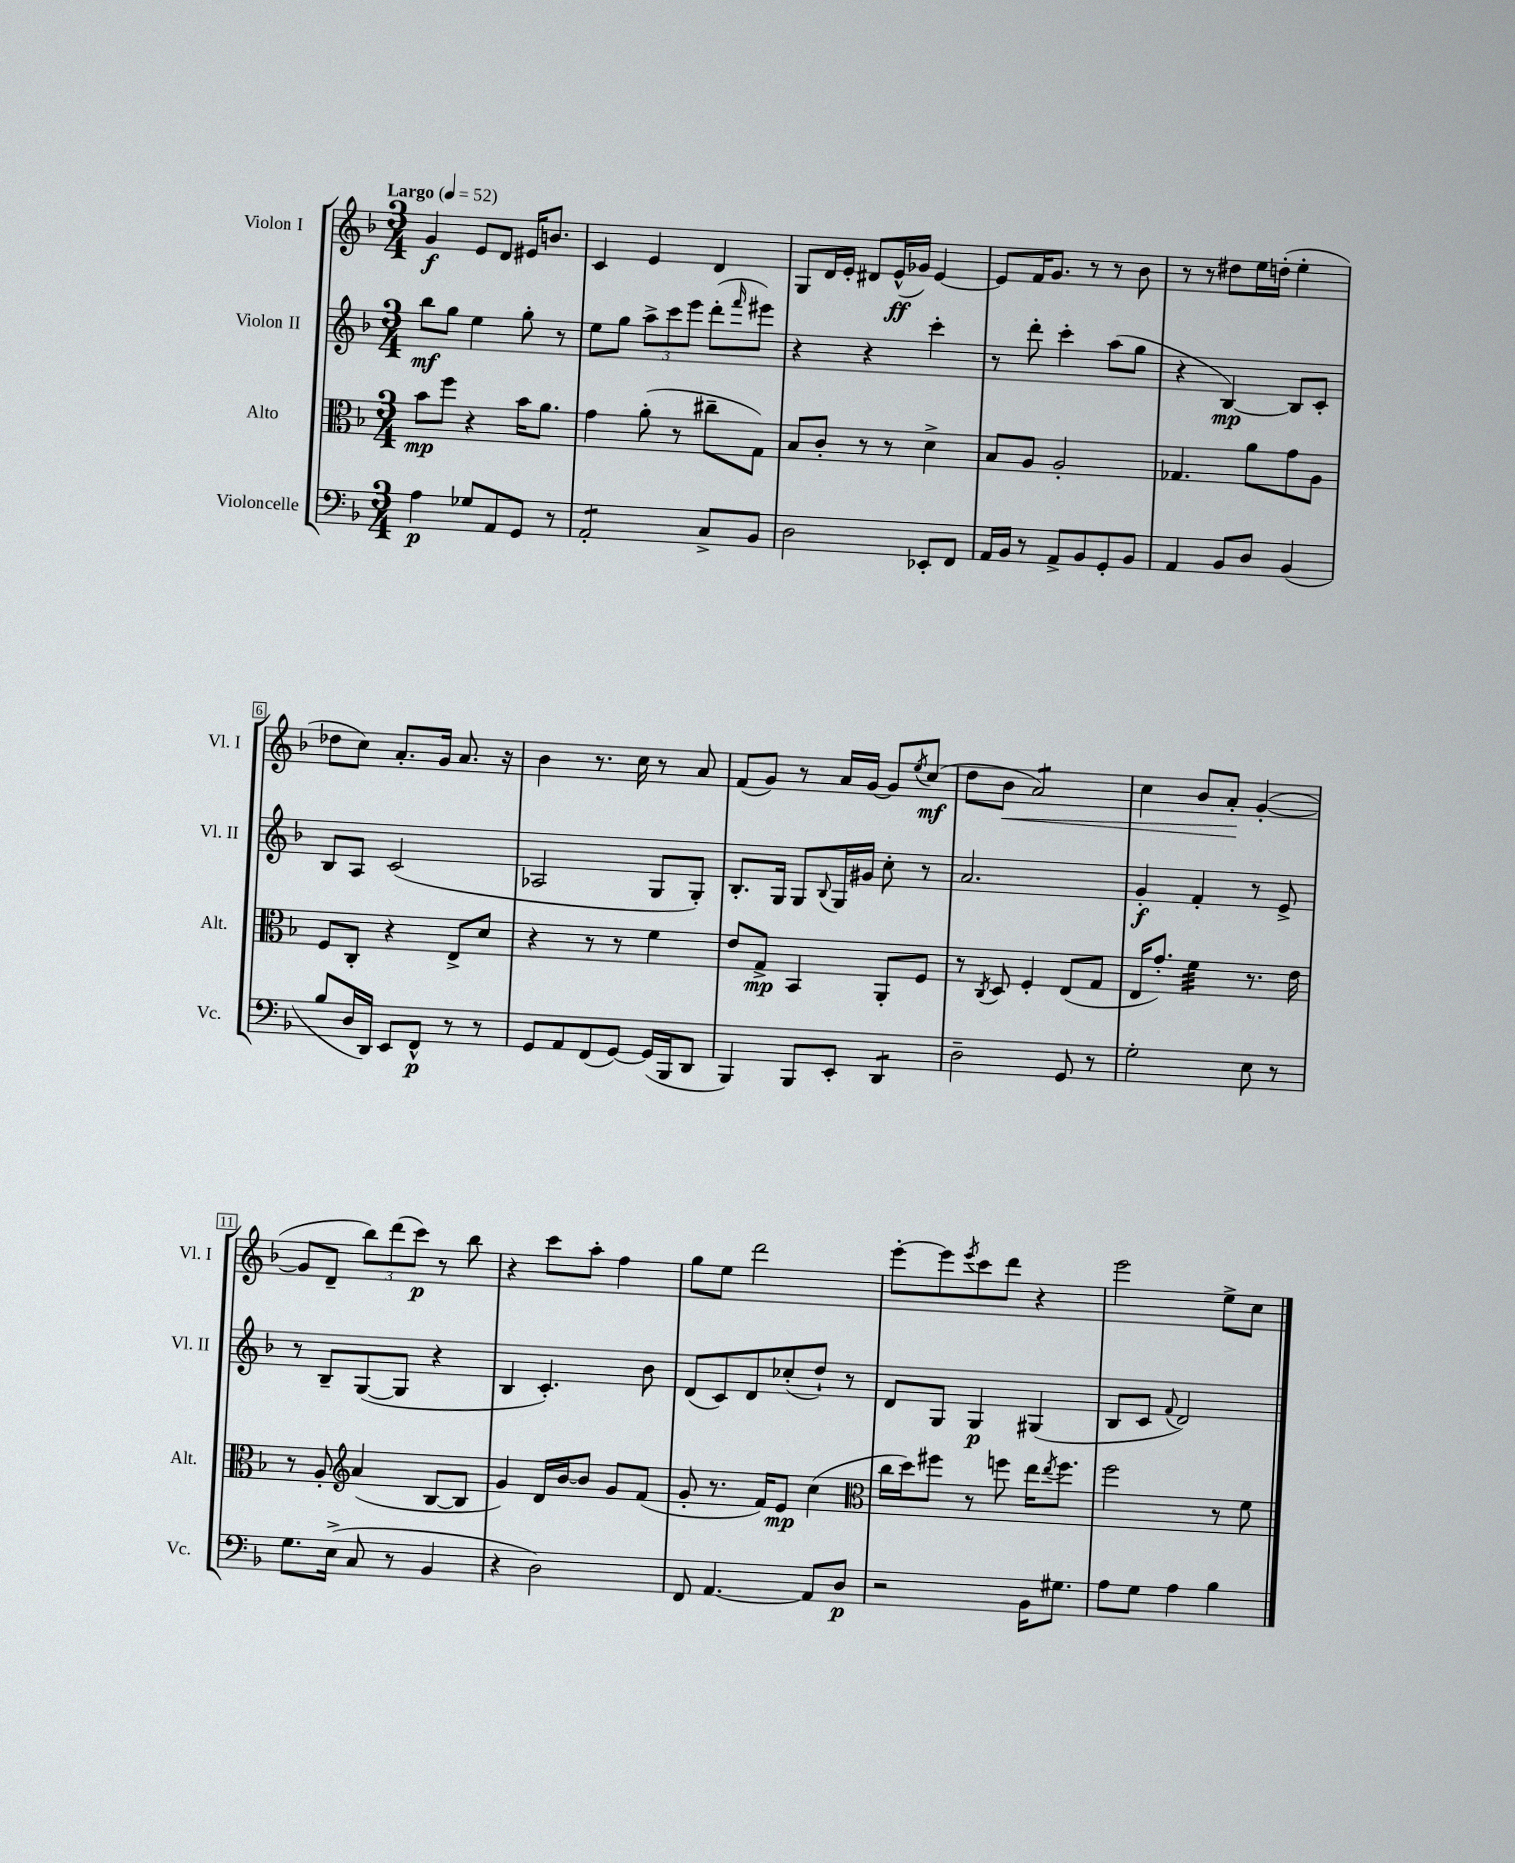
<<
\new StaffGroup <<
\new Staff = "s0" \with { instrumentName = "Violon I" shortInstrumentName = "Vl. I" } {
    \clef treble \key f \major \numericTimeSignature \time 3/4 \tempo "Largo" 4 = 52
    g'4\f e'8 d'8 eis'16 b'8. |
    c'4 e'4 d'4 |
    g8 d'16 e'16-. dis'8 e'16-^\ff( ges'16) e'4~ |
    e'8 f'16 g'8. r8 r8 bes'8 |
    r8 r8 dis''8 e''16 d''16-.( e''4-. |
    des''8 c''8) a'8.-. g'16 a'8. r16 |
    bes'4 r8. c''16 r8 a'8 |
    f'8( g'8) r8 a'16 g'16~ g'8 \acciaccatura { e''8 } c''8\mf( |
    d''8 bes'8\< a'2:8) |
    c''4 bes'8 a'8-.\! g'4~-.( |
    g'8 d'8-- \tuplet 3/2 { bes''8) d'''8( c'''8\p) } r8 bes''8 |
    r4 c'''8 a''8-. f''4 |
    g''8 e''8 d'''2 |
    e'''8~-. e'''8 \acciaccatura { e'''8 } c'''8 d'''8 r4 |
    e'''2 e''8-> c''8 \bar "|." |
}
\new Staff = "s1" \with { instrumentName = "Violon II" shortInstrumentName = "Vl. II" } {
    \clef treble \key f \major \numericTimeSignature \time 3/4
    bes''8\mf g''8 e''4 g''8-. r8 |
    e''8 g''8 \tuplet 3/2 { a''8-> c'''8 e'''8 } d'''8-.( \grace { f'''16 } eis'''8) |
    r4 r4 c'''4-. |
    r8 d'''8-. c'''4-. a''8( g''8 |
    r4 bes4~\mp) bes8 c'8-. |
    bes8 a8 c'2( |
    aes2 g8 g8-.) |
    bes8.-. g16 g8 \appoggiatura { bes8 } g16 gis'16 c''8-. r8 |
    a'2. |
    g'4-.\f f'4-. r8 e'8-> |
    r8 bes8-- g8~( g8 r4 |
    bes4 c'4.-.) bes'8 |
    d'8( c'8) d'8 ces''8-.( d''8-!) r8 |
    d'8 g8 g4\p gis4( |
    bes8 c'8 \appoggiatura { f'8 } d'2) \bar "|." |
}
\new Staff = "s2" \with { instrumentName = "Alto" shortInstrumentName = "Alt." } {
    \clef alto \key f \major \numericTimeSignature \time 3/4
    bes'8\mp f''8 r4 bes'16 a'8. |
    g'4 a'8-.( r8 cis''8-- g8) |
    bes8 c'8-. r8 r8 d'4-> |
    bes8 a8 a2-. |
    ges4. a'8 g'8 a8 |
    f8 c8-. r4 e8-> d'8 |
    r4 r8 r8 f'4 |
    e'8 g8->\mp bes,4 a,8-. f8 |
    r8 \acciaccatura { c8 } d8 f4-. e8( g8 |
    e16 g'8.-.) f'4:32 r8. e'16 |
    r8 a8-. \clef treble a'4( bes8~ bes8 |
    g'4) d'16 bes'16~ bes'8 g'8 f'8( |
    g'8-. r8. f'16) e'8\mp c''4( |
    \clef alto c''16 d''16) fis''8 r8 f''8 e''16 \acciaccatura { e''8 } f''8. |
    f''2 r8 f'8 \bar "|." |
}
\new Staff = "s3" \with { instrumentName = "Violoncelle" shortInstrumentName = "Vc." } {
    \clef bass \key f \major \numericTimeSignature \time 3/4
    a4\p ges8 a,8 g,8 r8 |
    a,2:8-. c8-> bes,8 |
    d2 ees,8-. f,8 |
    a,16 bes,16 r8 a,8-> bes,8 g,8-. bes,8 |
    a,4 bes,8 d8 bes,4( |
    bes8 d16 d,16) e,8 f,8-^\p r8 r8 |
    g,8 a,8 f,8( g,8~) g,16( bes,,16 d,8 |
    bes,,4) bes,,8 e,8-. d,4:8 |
    d2-- g,8 r8 |
    g2-. e8 r8 |
    g8. e16->( c8 r8 bes,4 |
    r4 d2) |
    f,8 a,4.~ a,8 d8\p |
    r2 bes,16 gis8. |
    a8 g8 a4 bes4 \bar "|." |
}
>>
>>
\layout { \context { \Score \override BarNumber.stencil = #(make-stencil-boxer 0.1 0.3 ly:text-interface::print) } }
